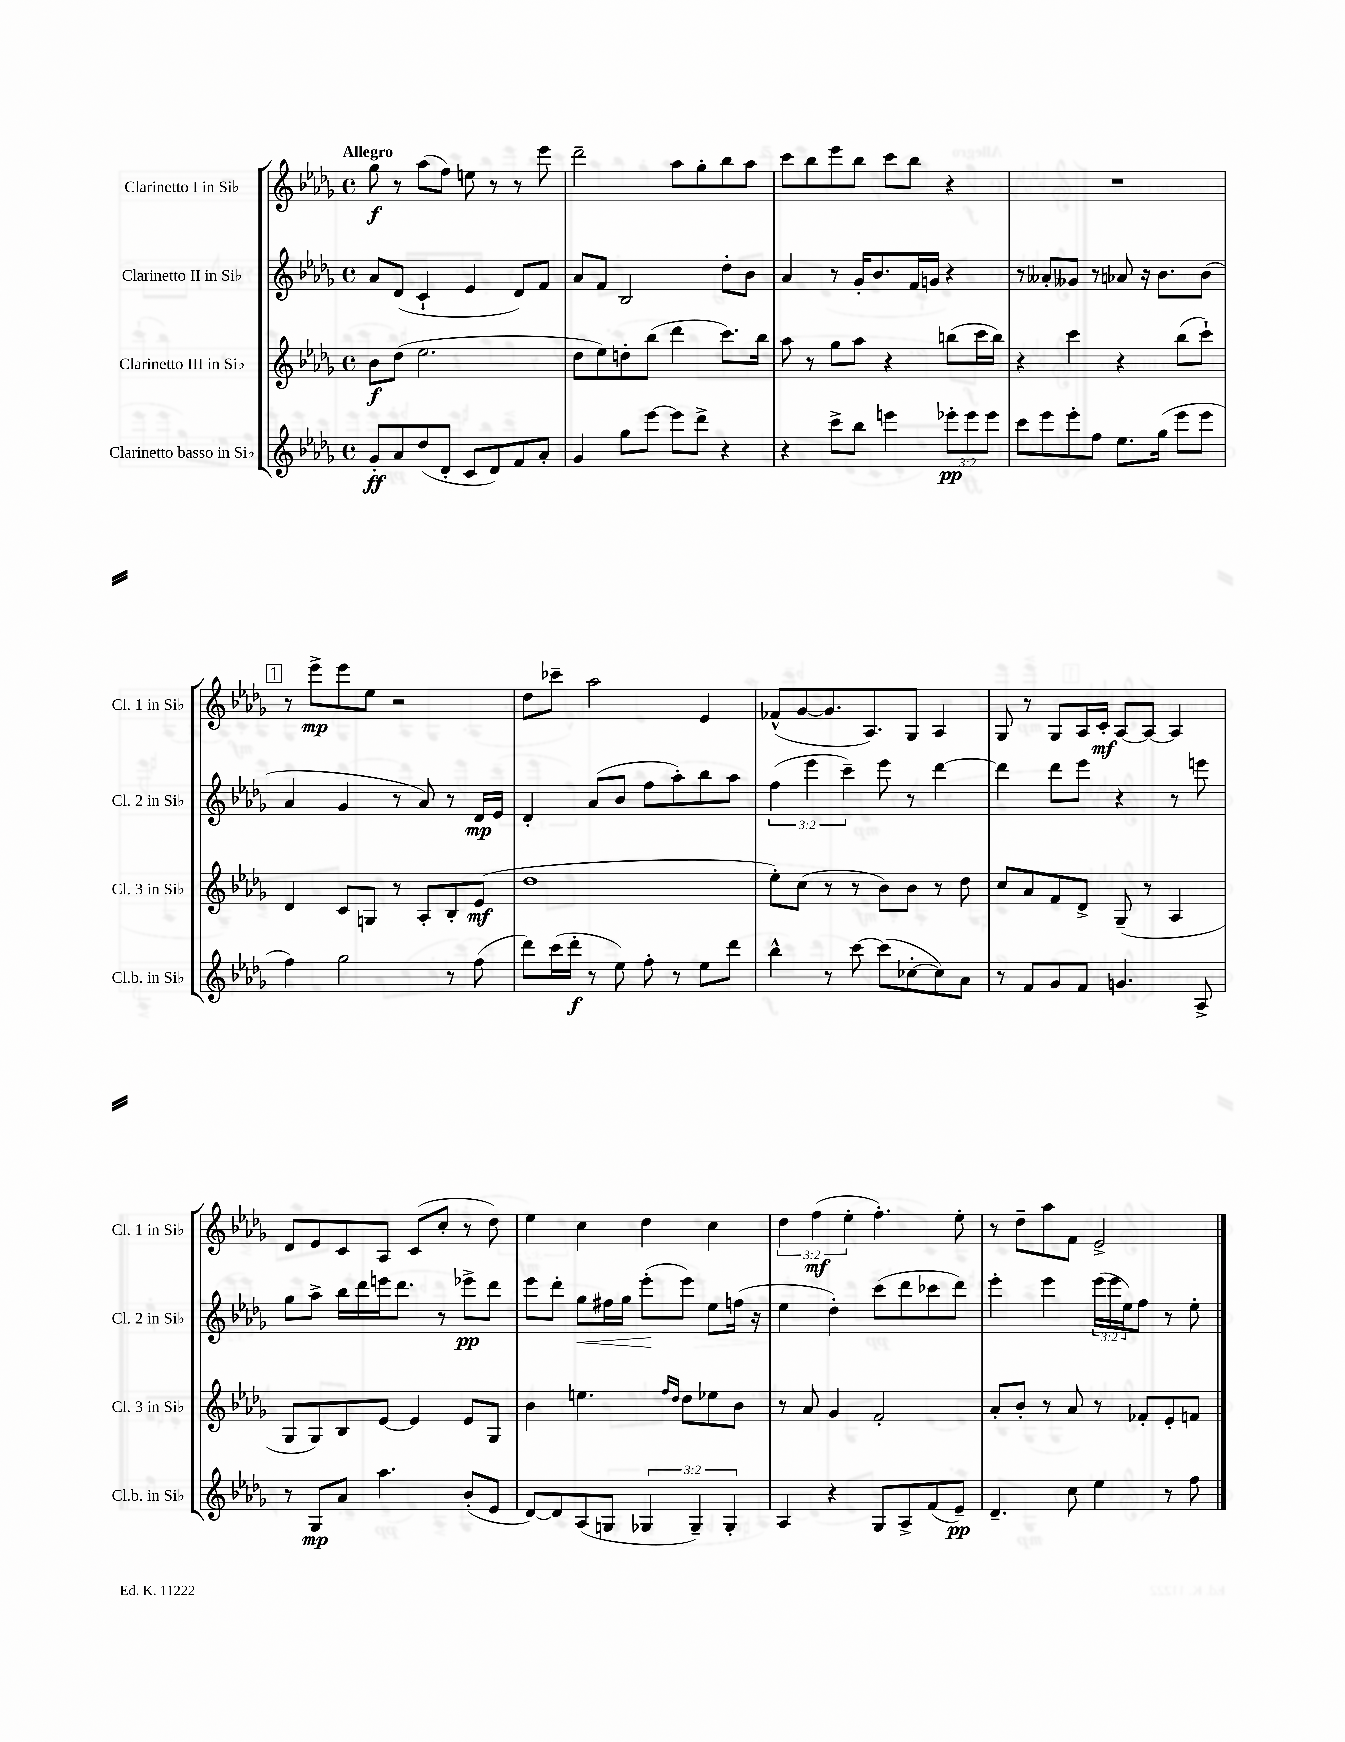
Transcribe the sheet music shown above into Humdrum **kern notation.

**kern	**kern	**kern	**kern
*staff4	*staff3	*staff2	*staff1
*clefG2	*clefG2	*clefG2	*clefG2
*k[b-e-a-d-g-]	*k[b-e-a-d-g-]	*k[b-e-a-d-g-]	*k[b-e-a-d-g-]
*M4/4	*M4/4	*M4/4	*M4/4
*met(c)	*met(c)	*met(c)	*met(c)
8g-'	8b-	8a-	8gg-
8a-	(8dd-	(8d-	8r
(8dd-	2.ee-	4c`	(8aa-
8d-'	.	.	8ff)
8c	.	4e-	8ee
8d-)	.	.	8r
8f	.	8d-)	8r
8a-'	.	8f	8eee-
=	=	=	=
4g-	8dd-	8a-	2ddd-~
.	8ee-)	8f	.
8gg-	8dd'	2B-	.
[8eee-	(8bb-	.	.
8eee-]	4ddd-	.	8aa-
8ddd-^	.	.	8gg-'
4r	8.ccc)	8dd-'	8bb-
.	.	8b-	8aa-
.	16bb-	.	.
=	=	=	=
4r	8aa-	4a-	8ccc
.	8r	.	8bb-
8ccc^	8gg-	8r	8eee-
8bb-	8aa-	16g-'	8bb-
.	.	8.b-	.
4eee	4r	.	8ccc
.	.	16f	8bb-
.	.	16g	.
12eee-'	(8bb	4r	4r
12eee-	.	.	.
.	16ccc	.	.
12eee-	.	.	.
.	16bb)	.	.
=	=	=	=
8ccc	4r	8r	1r
8eee-	.	8a--'	.
8eee-'	4ccc	8g--	.
8ff	.	8r	.
8.ee-	4r	8a-	.
.	.	16r	.
(16gg-	.	8.b-	.
8eee-	(8bb-	.	.
8eee-	8ccc`)	(8b-	.
=	=	=	=
4ff)	4d-	4a-	8r
.	.	.	8eee-^
2gg-	8c	4g-	8eee-
.	8G	.	8ee-
.	8r	8r	2r
.	8A-'	8a-)	.
8r	8B-'	8r	.
(8ff	(8e-	16d-	.
.	.	16e-	.
=	=	=	=
8ddd-)	1dd-	4d-'	8dd-
(16ccc	.	.	8ccc-~
16ddd-'	.	.	.
8r	.	(8a-	2aa-
8ee-)	.	8b-	.
8ff'	.	8ff	.
8r	.	8aa-')	.
8ee-	.	8bb-	4e-
8ddd-	.	8aa-	.
=	=	=	=
4bb-^^	8ee-')	(6ff	(8f-^^
.	(8cc	.	[8g-
.	.	6eee-	.
8r	8r	.	8.g-]
.	.	6ccc~)	.
[8ccc	8r	.	.
.	.	.	8.A-)
(8ccc]	8b-)	8eee-	.
[8cc-'	8b-	8r	8G-
8cc-])	8r	[4ddd-	4A-
8a-	8dd-	.	.
=	=	=	=
8r	8cc	4ddd-]	8G-
8f	8a-	.	8r
8g-	8f	8ddd-	8G-
8f	8d-^	8eee-	16A-
.	.	.	16c'
4.g	(8G-~	4r	[8A-
.	8r	.	8A-_
.	4A-	8r	4A-]
8A-^	.	8eee	.
=	=	=	=
8r	8G-	8gg-	8d-
8G-	8G-)	8aa-^	8e-
8a-	8B-	16bb-	8c
.	.	16ddd-	.
4.aa-	[8e-	16eee	8A-
.	.	8.ddd-	.
.	4e-]	.	(8c
.	.	8r	8cc'
(8b-'	8e-	8eee-^	8r
8e-	8G-	8ddd-	8dd-)
=	=	=	=
[8d-)	4b-	8eee-	4ee-
8d-]	.	8ddd-'	.
(8A-	4.ee	8gg-	4cc
8G	.	16ff#	.
.	.	16gg-	.
6G-	.	(8eee-'	4dd-
.	16qqff	.	.
.	16qqdd-	.	.
.	8dd-	8eee-)	.
6G-~)	.	.	.
.	8ee-	8ee-	4cc
6G-'	.	.	.
.	8b-	(16ff	.
.	.	16r	.
=	=	=	=
4A-	8r	4ee-	6dd-
.	8a-	.	.
.	.	.	(6ff
4r	4g-	4dd-')	.
.	.	.	6ee-'
8G-	2f'	(8ccc	4.ff')
8A-^	.	8ddd-	.
(8f	.	8ccc-	.
8e-~)	.	8ddd-)	8ee-'
=	=	=	=
4.d-~	8a-'	4eee-'	8r
.	8b-'	.	8dd-~
.	8r	4eee-	8aa-
8cc	8a-	.	8f
4ee-	8r	(24eee-	2e-^
.	.	24eee-	.
.	.	24ee-)	.
.	8f-'	8ff	.
8r	8e-'	8r	.
8ff	8f	8ee-'	.
==	==	==	==
*-	*-	*-	*-
